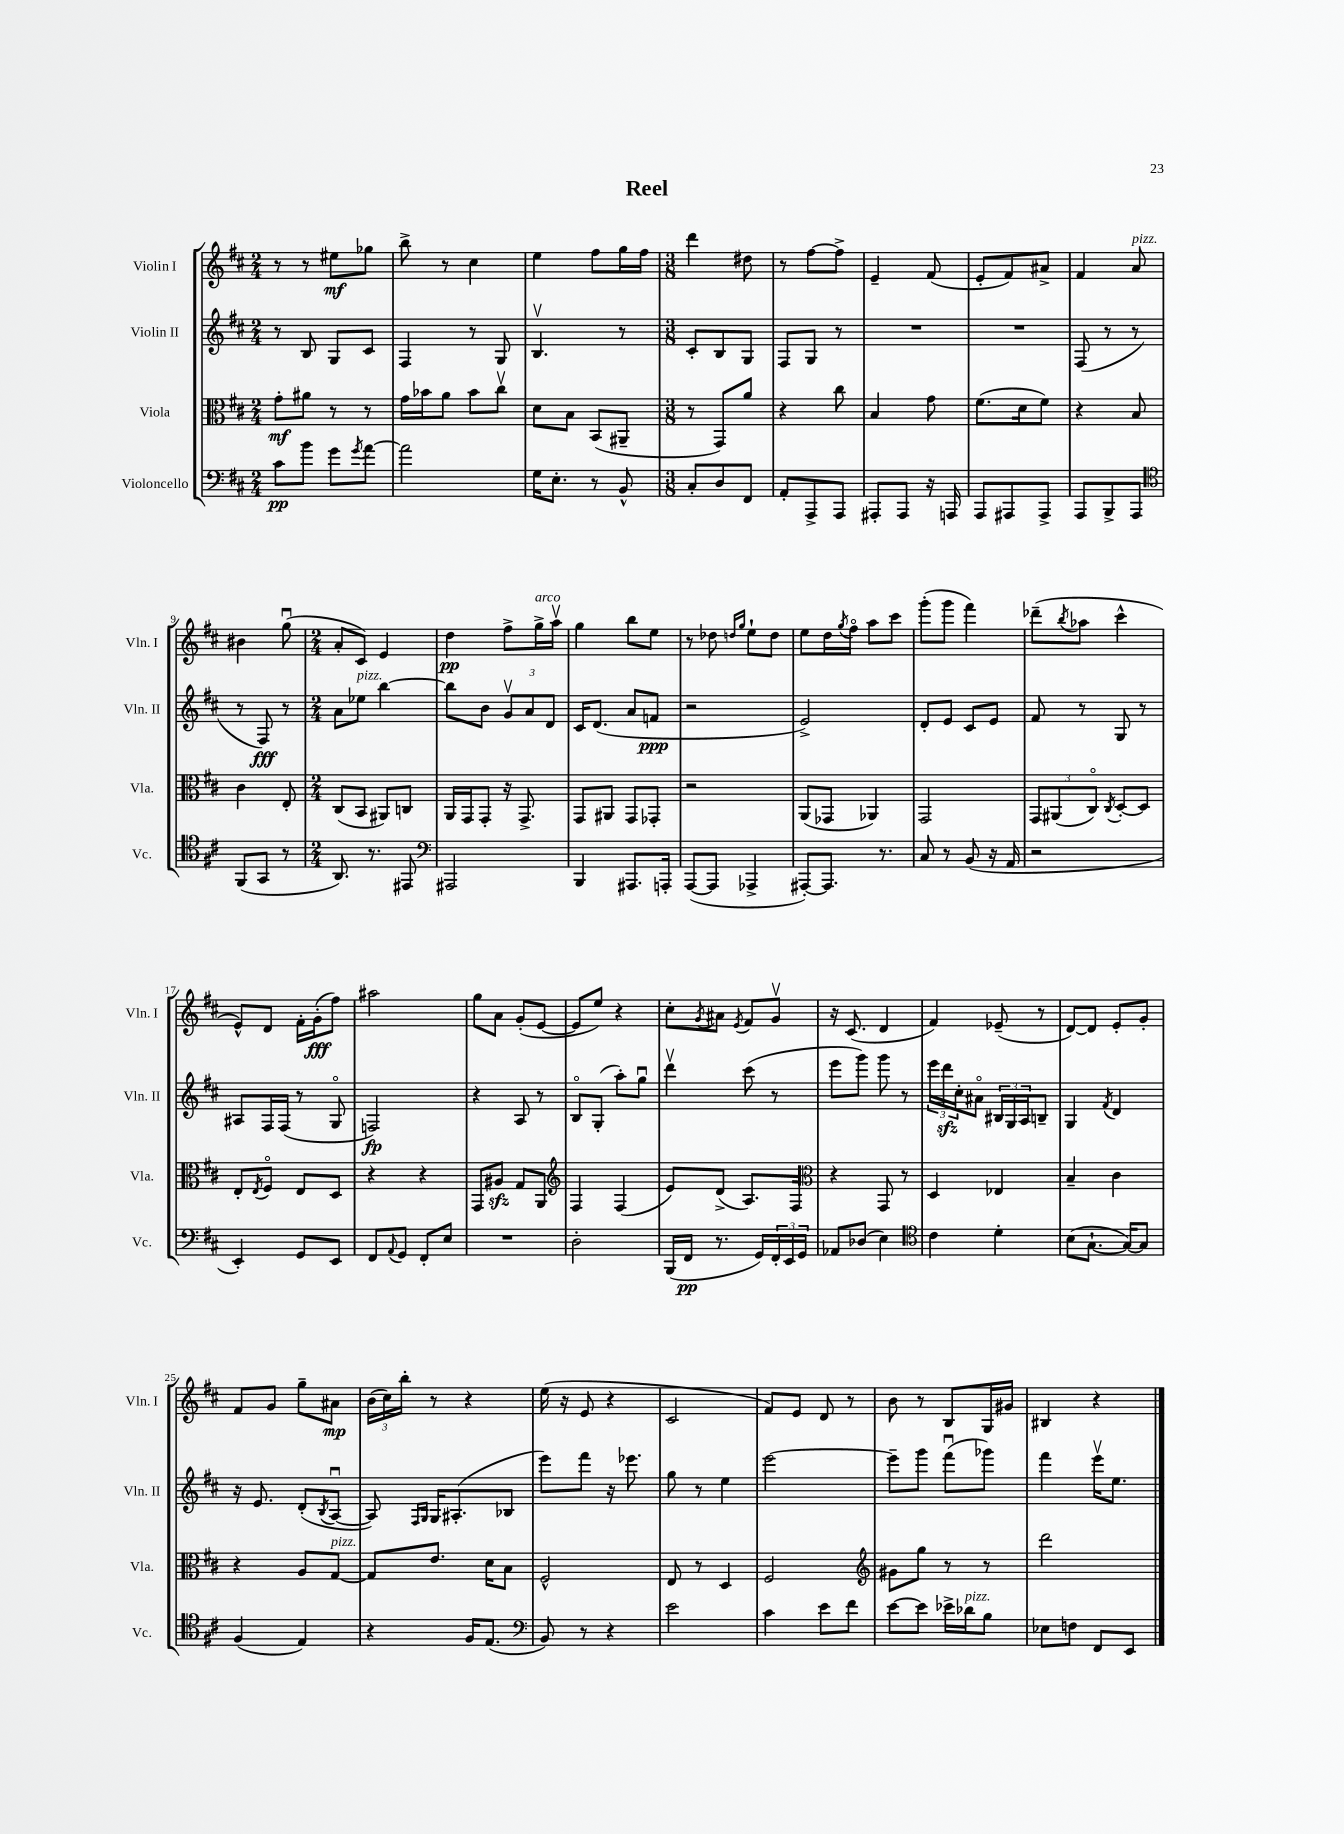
\header { title = "Reel" }
<<
\new StaffGroup <<
\new Staff = "s0" \with { instrumentName = "Violin I" shortInstrumentName = "Vln. I" } {
    \clef treble \key d \major \numericTimeSignature \time 2/4
    r8 r8 eis''8\mf ges''8 |
    b''8-> r8 cis''4 |
    e''4 fis''8 g''16 fis''16 |
    \numericTimeSignature \time 3/8 d'''4 dis''8 |
    r8 fis''8~ fis''8-> |
    e'4-- fis'8( |
    e'8-. fis'8) ais'8-> |
    fis'4 a'8^\markup { \italic "pizz." } |
    bis'4 g''8\downbow( |
    \numericTimeSignature \time 2/4 a'8-. cis'8) e'4 |
    d''4\pp fis''8-> g''16->^\markup { \italic "arco" } a''16\upbow |
    g''4 b''8 e''8 |
    r8 des''8 \grace { d''16 g''16 } e''8-! d''8 |
    e''8 d''16 \acciaccatura { g''8 } fis''16\flageolet a''8 cis'''8 |
    g'''8-.( g'''8 fis'''4) |
    des'''8--( \acciaccatura { b''8 } aes''8 cis'''4-^ |
    e'8-^) d'8 fis'16-. g'16-.\fff( fis''8) |
    ais''2 |
    g''8 a'8 g'8-.( e'8~ |
    e'8 e''8) r4 |
    cis''8-. \acciaccatura { g'8 } ais'8 \acciaccatura { e'8 } fis'8 g'8\upbow |
    r16 cis'8.( d'4 |
    fis'4) ees'8--( r8 |
    d'8~) d'8 e'8-. g'8-. |
    fis'8 g'8 g''8-- ais'8\mp |
    \tuplet 3/2 { b'16( cis''16) b''16-. } r8 r4 |
    e''16( r16 e'8 r4 |
    cis'2 |
    fis'8) e'8 d'8 r8 |
    b'8 r8 b8 g16 gis'16 |
    bis4 r4 \bar "|." |
}
\new Staff = "s1" \with { instrumentName = "Violin II" shortInstrumentName = "Vln. II" } {
    \clef treble \key d \major \numericTimeSignature \time 2/4
    r8 b8 g8 cis'8 |
    fis4 r8 g8 |
    b4.\upbow r8 |
    \numericTimeSignature \time 3/8 cis'8-. b8 g8 |
    fis8 g8 r8 |
    R4. |
    R4. |
    fis8( r8 r8 |
    r8 fis8\fff) r8 |
    \numericTimeSignature \time 2/4 a'8 ees''8^\markup { \italic "pizz." } b''4~ |
    b''8 b'8 \tuplet 3/2 { g'8\upbow a'8 d'8 } |
    cis'16 d'8.( a'8 f'8\ppp |
    r2 |
    e'2->) |
    d'8-. e'8 cis'8 e'8 |
    fis'8 r8 g8 r8 |
    ais8 fis16 fis16( r8 g8\flageolet |
    f2\fp) |
    r4 a8 r8 |
    b8\flageolet g8-.( a''8-.) g''8\downbow |
    d'''4\upbow cis'''8( r8 |
    e'''8 g'''8) g'''8 r8 |
    \tuplet 3/2 { e'''16 d'''16\sfz cis''16-. } ais'8\flageolet \tuplet 3/2 { bis16 g16 a16 } b8-- |
    g4 \acciaccatura { fis'8 } d'4 |
    r16 e'8. d'8-.( \acciaccatura { b8 } a8~\downbow |
    a8) \grace { fis16 g16 } g16 ais8.-.( bes8 |
    e'''8) fis'''8 r16 ees'''8. |
    g''8 r8 e''4 |
    e'''2~ |
    e'''8-- g'''8 fis'''8\downbow( ges'''8) |
    fis'''4 e'''16\upbow e''8. \bar "|." |
}
\new Staff = "s2" \with { instrumentName = "Viola" shortInstrumentName = "Vla." } {
    \clef alto \key d \major \numericTimeSignature \time 2/4
    g'8-.\mf ais'8 r8 r8 |
    g'16 bes'16 a'8 bes'8 cis''8\upbow |
    d'8 b8 b,8( ais,8-- |
    \numericTimeSignature \time 3/8 r8 g,8) a'8 |
    r4 cis''8 |
    b4 g'8 |
    fis'8.( d'16 fis'8) |
    r4 b8 |
    cis'4 e8-. |
    \numericTimeSignature \time 2/4 cis8( b,8 ais,8) c8 |
    a,16 g,16 g,8-. r16 g,8.-> |
    g,8 ais,8 g,8 ges,8-. |
    r2 |
    a,8( ges,8 aes,4) |
    g,2 |
    \tuplet 3/2 { g,8 ais,8( cis8\flageolet) } \acciaccatura { cis8 } d8~-. d8 |
    e8-. \acciaccatura { e8 } fis8\flageolet e8 d8 |
    r4 r4 |
    g,8 ais8\sfz g8 a,8 |
    \clef treble fis4 fis4( |
    e'8) d'8->( a8.) fis16 |
    \clef alto r4 g,8 r8 |
    d4 ees4 |
    b4-- cis'4 |
    r4 a8 g8~^\markup { \italic "pizz." } |
    g8 e'8. d'16 b8 |
    fis2-^ |
    e8 r8 d4 |
    fis2 |
    \clef treble gis'8 g''8 r8 r8 |
    d'''2 \bar "|." |
}
\new Staff = "s3" \with { instrumentName = "Violoncello" shortInstrumentName = "Vc." } {
    \clef bass \key d \major \numericTimeSignature \time 2/4
    cis'8\pp b'8 g'8 \acciaccatura { g'8 } a'8~ |
    a'2 |
    g16 e8.-. r8 b,8-^ |
    \numericTimeSignature \time 3/8 cis8-. d8 fis,8 |
    a,8-. a,,8-> a,,8 |
    ais,,8-. ais,,8 r16 a,,16 |
    a,,8 ais,,8 ais,,8-> |
    a,,8 b,,8-> a,,8 |
    \clef tenor fis,8( g,8 r8 |
    \numericTimeSignature \time 2/4 a,8.) r8. eis,8 |
    \clef bass ais,,2 |
    b,,4 ais,,8. a,,16-. |
    a,,8~( a,,8 aes,,4-> |
    ais,,8~-.) ais,,8. r8. |
    cis8 r8 b,8( r16 a,16 |
    r2 |
    e,4-.) g,8 e,8 |
    fis,8 \appoggiatura { a,8 } g,8 fis,8-. e8 |
    R2 |
    d2-. |
    b,,16( fis,16\pp r8. g,16) \tuplet 3/2 { fis,16-. e,16 g,16 } |
    aes,8 des8( e4) |
    \clef tenor cis'4 d'4-. |
    b8( g8.~-! g16~) g8 |
    fis4( e4) |
    r4 fis16 e8.( |
    \clef bass b,8) r8 r4 |
    e'2 |
    cis'4 e'8 fis'8 |
    e'8~ e'8 ees'16-> des'16^\markup { \italic "pizz." } b8 |
    ees8 f8 fis,8 e,8 \bar "|." |
}
>>
>>
